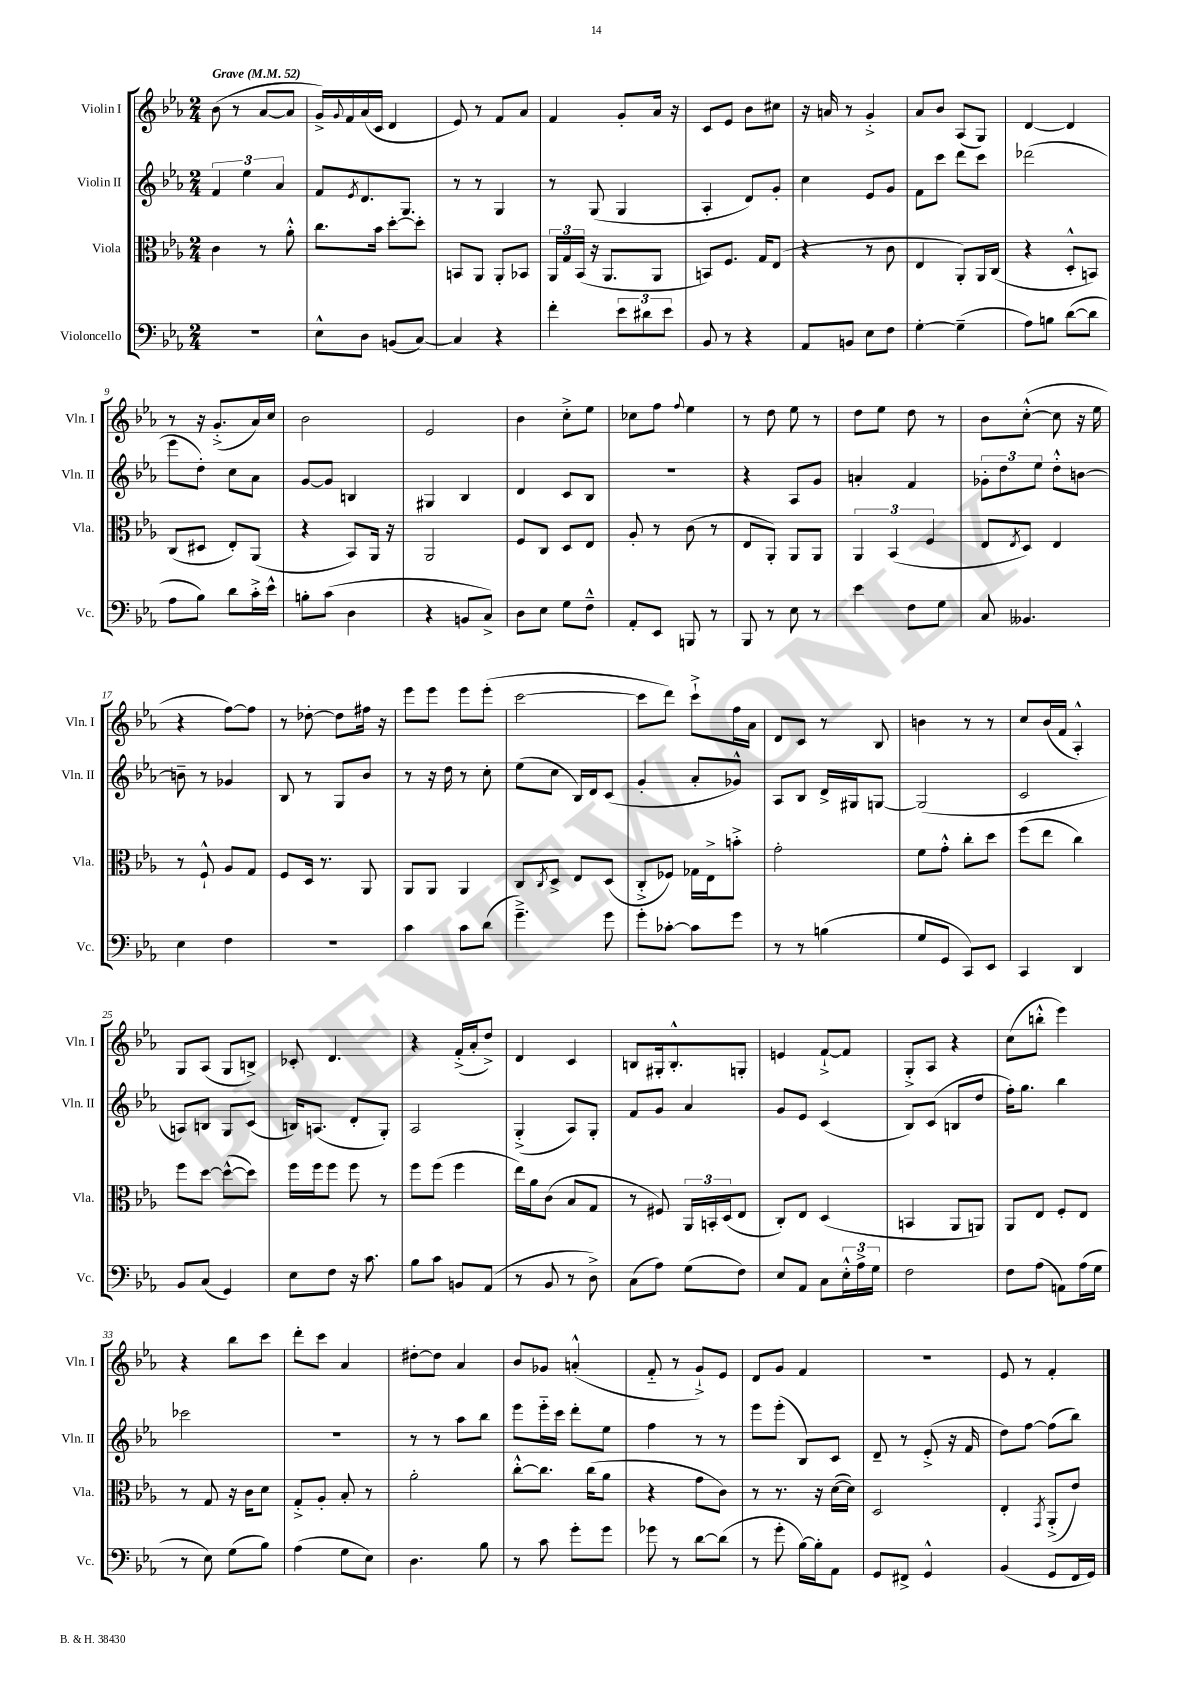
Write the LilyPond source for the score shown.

<<
\new StaffGroup <<
\new Staff = "s0" \with { instrumentName = "Violin I" shortInstrumentName = "Vln. I" } {
    \clef treble \key ees \major \numericTimeSignature \time 2/4 \tempo "Grave" 4 = 52
    bes'8( r8 aes'8~ aes'8 |
    g'16->) \appoggiatura { g'8 } f'16 aes'16( c'16 d'4 |
    ees'8) r8 f'8 aes'8 |
    f'4 g'8-. aes'16 r16 |
    c'8 ees'8 bes'8 cis''8 |
    r16 a'16 r8 g'4-.-> |
    aes'8 bes'8 aes8( g8) |
    d'4~ d'4 |
    r8 r16 g'8.-.->( aes'16) c''16 |
    bes'2 |
    ees'2 |
    bes'4 c''8-.-> ees''8 |
    ces''8 f''8 \appoggiatura { f''8 } ees''4 |
    r8 d''8 ees''8 r8 |
    d''8 ees''8 d''8 r8 |
    bes'8 c''8~-.-^( c''8 r16 ees''16 |
    r4 f''8~) f''8 |
    r8 des''8~-. des''8 fis''16 r16 |
    ees'''8 ees'''8 ees'''8 ees'''8-.( |
    c'''2~ |
    c'''8 d'''8) c'''8-!-> f''16 aes'16 |
    d'8 c'8 r8 bes8 |
    b'4 r8 r8 |
    c''8 bes'16( f'16 aes4-.-^) |
    g8 aes8( g8 b8->) |
    ces'8-. d'4. |
    r4 f'16-.->( aes'16-. d''8->) |
    d'4 c'4 |
    b8 gis16-. b8.-.-^ g8-. |
    e'4 f'8~-!-> f'8 |
    g8-.-> aes8 r4 |
    c''8( b''8-.-^ ees'''4) |
    r4 bes''8 c'''8 |
    d'''8-. c'''8 aes'4 |
    dis''8~-. dis''8 aes'4 |
    bes'8 ges'8 a'4-.-^( |
    f'8-_ r8 g'8-!->) ees'8 |
    d'8 g'8 f'4 |
    R2 |
    ees'8 r8 f'4-. \bar "|." |
}
\new Staff = "s1" \with { instrumentName = "Violin II" shortInstrumentName = "Vln. II" } {
    \clef treble \key ees \major \numericTimeSignature \time 2/4
    \tuplet 3/2 { f'4 ees''4 aes'4 } |
    f'8 \acciaccatura { ees'8 } d'8. g8. |
    r8 r8 g4 |
    r8 g8( g4 |
    aes4-. d'8) g'8-. |
    c''4 ees'8 g'8 |
    f'8 c'''8 d'''8 c'''8 |
    des'''2( |
    ees'''8 d''8-.) c''8 aes'8 |
    g'8~ g'8 b4 |
    gis4 bes4 |
    d'4 c'8 bes8 |
    R2 |
    r4 aes8 g'8 |
    a'4-. f'4 |
    \tuplet 3/2 { ges'8-. d''8 ees''8 } d''8-.-^ b'8~ |
    b'8-- r8 ges'4 |
    bes8 r8 g8 bes'8 |
    r8 r16 d''16 r8 c''8-. |
    ees''8( c''8 bes16) d'16 c'8( |
    g'4-. aes'8-. ges'8-^) |
    aes8 bes8 d'16-> gis16 g8~ |
    g2( |
    c'2 |
    a8) b8 g8 c'8( |
    b16) a8.( d'8-. g8-.) |
    aes2 |
    g4-.->( aes8) g8-. |
    f'8 g'8 aes'4 |
    g'8 ees'8 c'4( |
    bes8) c'8( b8 d''8 |
    f''16-.) g''8. bes''4 |
    ces'''2 |
    r2 |
    r8 r8 aes''8 bes''8 |
    ees'''8 ees'''16-_ c'''16 d'''8-. ees''8 |
    f''4 r8 r8 |
    ees'''8 ees'''8-.( bes8) c'8 |
    d'8-- r8 ees'8-.->( r16 f'16 |
    d''8) f''8~ f''8( bes''8) \bar "|." |
}
\new Staff = "s2" \with { instrumentName = "Viola" shortInstrumentName = "Vla." } {
    \clef alto \key ees \major \numericTimeSignature \time 2/4
    c'4 r8 aes'8-.-^ |
    c''8. bes'16 d''8~-. d''8-. |
    b,8 aes,8 aes,8-. bes,8 |
    \tuplet 3/2 { aes,16 g16 bes,16( } r16 aes,8. aes,8 |
    b,8) f8. g16 ees8( |
    r4 r8 c'8 |
    ees4 aes,8-.) aes,16 c16( |
    r4 d8-.-^ b,8) |
    c8( dis8 ees8-.) aes,8( |
    r4 bes,8) aes,16 r16 |
    aes,2 |
    f8 c8 d8 ees8 |
    aes8-. r8 c'8( r8 |
    ees8 aes,8-.) aes,8 aes,8 |
    \tuplet 3/2 { aes,4 bes,4( f4 } |
    ees8 \acciaccatura { ees8 } d8) ees4 |
    r8 f8-!-^ aes8 g8 |
    f8 d16 r8. aes,8 |
    aes,8 aes,8 aes,4 |
    c8 \acciaccatura { c8 } d8-> ees8 d8( |
    c8-.-> fes8) ges16 ees16-> b'8-.-> |
    g'2-. |
    f'8 g'8-.-^ c''8-. d''8 |
    f''8( ees''8 c''4) |
    f''8 d''8~ d''8~-^( d''8) |
    f''16 f''16 f''8 f''8 r8 |
    f''8 f''8( f''4 |
    ees''16) aes'16 c'8( bes8 g8 |
    r8 fis8) \tuplet 3/2 { aes,16 b,16-. d16( } ees8 |
    c8-.) ees8 d4( |
    b,4 aes,8 a,8) |
    aes,8 ees8 f8-. ees8 |
    r8 g8 r16 c'16 d'8 |
    g8-.-> aes8-. bes8-. r8 |
    aes'2-. |
    c''8~-.-^ c''8. c''16( aes'8 |
    r4 g'8 c'8) |
    r8 r8. r16 d'16~( d'16) |
    d2 |
    ees4-. \acciaccatura { g,8 } aes,8-.->( ees'8) \bar "|." |
}
\new Staff = "s3" \with { instrumentName = "Violoncello" shortInstrumentName = "Vc." } {
    \clef bass \key ees \major \numericTimeSignature \time 2/4
    R2 |
    ees8-^ d8 b,8( c8~) |
    c4 r4 |
    f'4-. \tuplet 3/2 { ees'8 dis'8 ees'8 } |
    bes,8 r8 r4 |
    aes,8 b,8 ees8 f8 |
    g4~-. g4--( |
    aes8) b8 d'8~( d'8 |
    aes8 bes8) d'8 c'16-.-> ees'16-^ |
    b8-. c'8( d4 |
    r4 b,8 c8->) |
    d8 ees8 g8 f8---^ |
    aes,8-. ees,8 b,,8 r8 |
    bes,,8 r8 ees8 r8 |
    ees'4 f8 g8 |
    c8 beses,4. |
    ees4 f4 |
    R2 |
    c'4 c'8 d'8( |
    g'4.--->) g'8 |
    g'8-. ces'8~-. ces'8 g'8 |
    r8 r8 b4( |
    g8 g,8 c,8) ees,8 |
    c,4 d,4 |
    bes,8 c8( g,4) |
    ees8 f8 r16 c'8. |
    bes8 c'8 b,8 aes,8( |
    r8 bes,8 r8 d8->) |
    c8( aes8) g8( f8) |
    ees8 aes,8 c8 \tuplet 3/2 { ees16-.-^ aes16-> g16 } |
    f2 |
    f8 aes8( a,8) aes16( g16 |
    r8 ees8) g8( bes8) |
    aes4( g8 ees8) |
    d4. bes8 |
    r8 c'8 g'8-. g'8 |
    ges'8 r8 d'8~ d'8( |
    r8 g'8-. bes16~) bes16-. aes,8 |
    g,8 fis,8-> g,4-^ |
    bes,4( g,8 f,16 g,16) \bar "|." |
}
>>
>>
